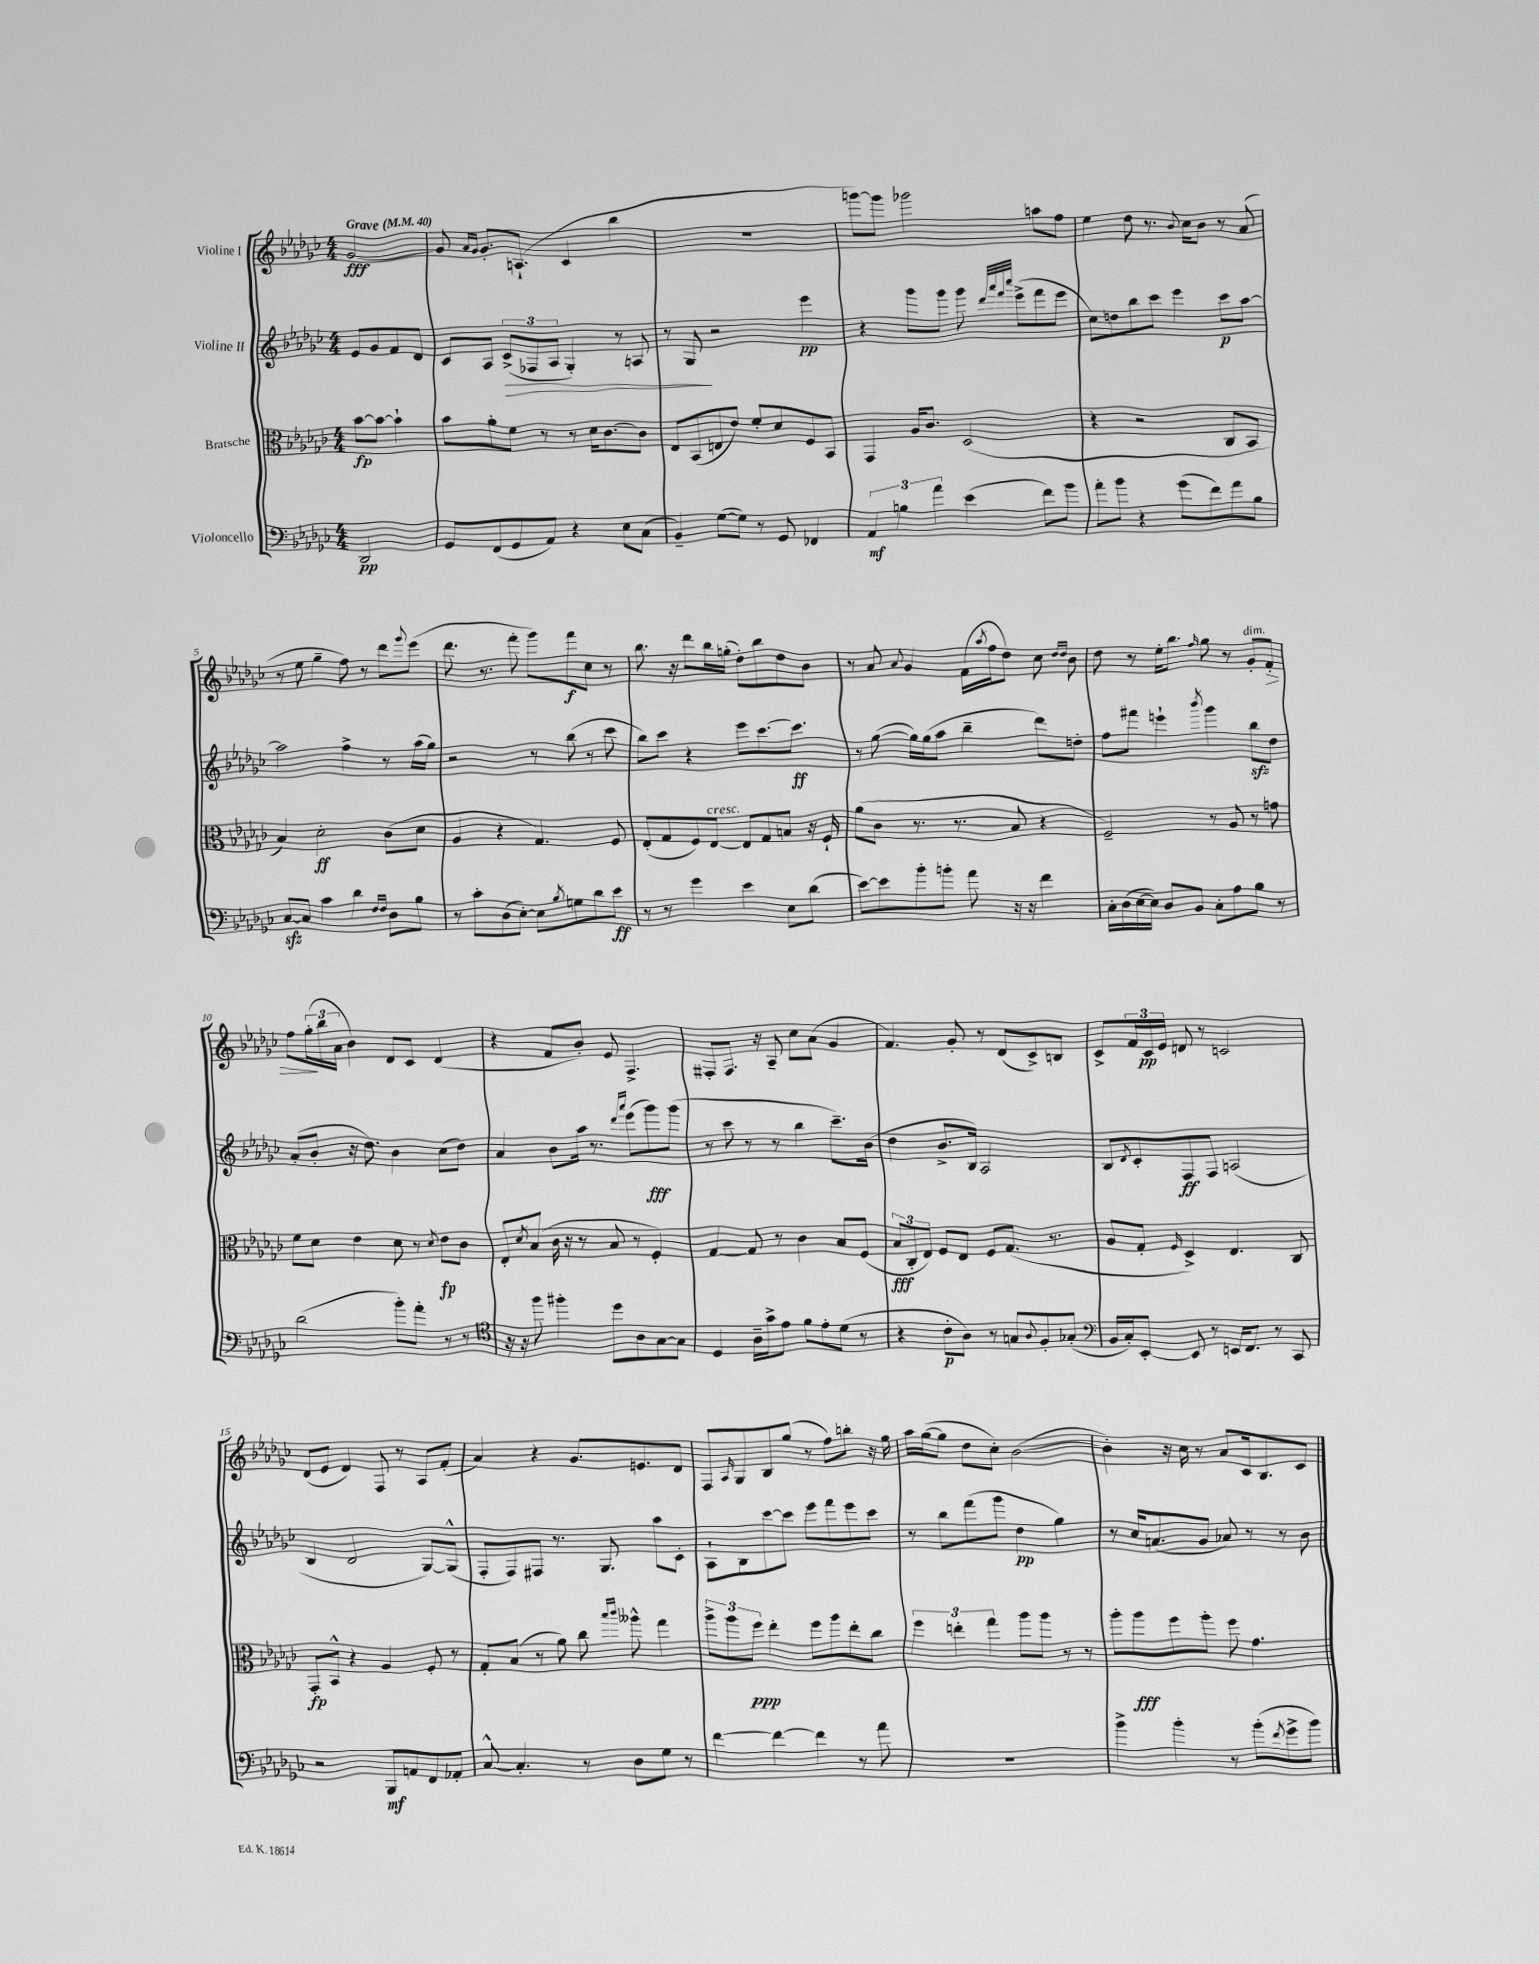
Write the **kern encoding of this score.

**kern	**dynam	**kern	**dynam	**kern	**dynam	**kern	**dynam
*part4	*part4	*part3	*part3	*part2	*part2	*part1	*part1
*staff4	*staff4	*staff3	*staff3	*staff2	*staff2	*staff1	*staff1
*I"Violoncello	*	*I"Bratsche	*	*I"Violine II	*	*I"Violine I	*
*clefF4	*	*clefC3	*	*clefG2	*	*clefG2	*
*k[b-e-a-d-g-c-]	*	*k[b-e-a-d-g-c-]	*	*k[b-e-a-d-g-c-]	*	*k[b-e-a-d-g-c-]	*
*M4/4	*	*M4/4	*	*M4/4	*	*M4/4	*
*MM40	*	*MM40	*	*MM40	*	*MM40	*
=	=	=	=	=	=	=	=
!	!	!	!	!	!	!LO:TX:a:B:t=Grave	!
2DD-/	pp	[8b-\L	fp	8e-/L	.	[2g-/	fff
.	.	8b-\J_	.	8g-/	.	.	.
.	.	4b-`\]	.	8f/	.	.	.
.	.	.	.	8d-/J	.	.	.
=1	=1	=1	=1	=1	=1	=1	=1
8GG-/L	.	8b-\L	.	8c-/L	.	8g-/]	.
.	.	.	.	.	.	16qqa-/LL	.
.	.	.	.	.	.	16qqg-/JJ	.
(8FF/	.	8a-'\	.	8A-/J	.	8.g-'/L	.
!	!	!	!	!	!LO:HP:b	!	!
8GG-/	.	8f\J	.	(12c-^/L	>	.	.
.	.	.	.	.	.	(8.An`/J	.
.	.	.	.	12F-X/	.	.	.
8AA-/J)	.	8r	.	.	.	.	.
.	.	.	.	12A-/J	.	.	.
4r	.	8r	.	4G-'/)	.	4c-/	.
.	.	16d-\KL	.	.	.	.	.
.	.	[8.c-\	.	.	.	.	.
8E-\L	.	.	.	8r	.	4bb-\	.
(8C-\J	.	8c-\J]	.	8An/	.	.	.
=2	=2	=2	=2	=2	=2	=2	=2
4BB-~/)	.	8E-/L	.	8r	.	1r	.
.	.	(8BB-/	.	8G-/	.	.	.
([8G-\L	.	8En/	.	2r	]	.	.
8G-\J])	.	8e-/J)	.	.	.	.	.
8r	.	8f'/L	.	.	.	.	.
8GG-/	.	8d-/	.	.	.	.	.
4FF-X/	.	8F/	.	4eee-\	pp	.	.
.	.	8BB-/J	.	.	.	.	.
=3	=3	=3	=3	=3	=3	=3	=3
6AA-/	mf	4GG-/	.	4r	.	[8gggn\L)	.
.	.	.	.	.	.	8ggg\J]	.
6Bn\	.	.	.	.	.	.	.
.	.	16A-/KL	.	8ggg-\L	.	2ggg-X\	.
.	.	8.c-/J	.	.	.	.	.
6a-\	.	.	.	.	.	.	.
.	.	.	.	8ggg-\J	.	.	.
(4e-\	.	(2D-/	.	8ggg-\	.	.	.
.	.	.	.	32qqddd-/LLL	.	.	.
.	.	.	.	32qqaaa-/	.	.	.
.	.	.	.	32qqfff/	.	.	.
.	.	.	.	32qqcccc-/JJJ	.	.	.
.	.	.	.	(8eee-^\L	.	.	.
8f\L)	.	.	.	8fff\	.	8aan\L	.
8b-\J	.	.	.	8eee-\J	.	8ff\J	.
=4	=4	=4	=4	=4	=4	=4	=4
8a-'\L	.	4r	.	8cc-\L)	.	4ee-\	.
8b-\J	.	.	.	8ddn\	.	.	.
4r	.	2r	.	8bb-\	.	8dd-\	.
.	.	.	.	8ccc-\J	.	8.r	.
(8g-\L	.	.	.	4eee-\	.	.	.
.	.	.	.	.	.	8qqb-/	.
.	.	.	.	.	.	16cc-\KL	.
8f\)	.	.	.	.	.	8b-\J	.
8a-\	.	8C-/L	.	8ccc-\L	p	8r	.
8B-\J	.	8BB-/J	.	[8aa-\J	.	(8a-/	.
!!LO:LB:g=z
=5	=5	=5	=5	=5	=5	=5	=5
[8C-zz/L	.	4B-/)	.	2aa-\]	.	8r	.
8C-/J]	.	.	.	.	.	8ee-\	.
4c-\	.	2d-'\	ff	.	.	4gg-~\	.
4d-\	.	.	.	4ff^\	.	8ff\)	.
.	.	.	.	.	.	8r	.
16qqF/LL	.	.	.	.	.	.	.
16qqF/JJ	.	.	.	.	.	.	.
8D-\L	.	(8c-\L	.	8r	.	8ddd-\L	.
.	.	.	.	.	.	8qqggg-/	.
8B-\J	.	8d-\J	.	(16aa-\LL	.	(8eee-\J	.
.	.	.	.	16gg-\JJ)	.	.	.
=6	=6	=6	=6	=6	=6	=6	=6
8r	.	4A-/	.	2r	.	8.ddd-\	.
8c-'\L	.	.	.	.	.	.	.
.	.	.	.	.	.	8.r	.
(8D-\	.	4r	.	.	.	.	.
[8E-'\J)	.	.	.	.	.	8fff'\	.
8E-\L]	.	4.G-/)	.	8r	.	8ggg-\L)	.
8qB-/	.	.	.	.	.	.	.
8Gn\	.	.	.	(8bb-\	.	8fff\	f
8d-\	.	.	.	8r	.	8cc-\J	.
8e-\J	ff	8F/	.	8ccc-\	.	8r	.
=7	=7	=7	=7	=7	=7	=7	=7
8r	.	(8E-'/L	.	8bb-\L)	.	8.bb-\	.
8r	.	8G-/	.	8ccc-\J	.	.	.
.	.	.	.	.	.	16r	.
4g-\	.	8F/)	.	4r	.	8ddd-\L	.
!	!	!LO:TX:a:i:t=cresc.	!	!	!	!	!
.	.	[8E-/J	.	.	.	16bb-\L	.
.	.	.	.	.	.	(16ggn'\JJ	.
4e-\	.	8E-/L]	.	8eee-\L	.	8dd-'\L)	.
.	.	8G-/	.	[8.ccc-\	.	8bb-\	.
8E-\L	.	8Bn/J	.	.	.	8dd-\	.
.	.	.	.	8.ccc-\J]	ff	.	.
(8d-\J	.	16r	.	.	.	8b-\J	.
.	.	16F`/	.	.	.	.	.
=8	=8	=8	=8	=8	=8	=8	=8
[8e-\L)	.	(8a-\L	.	8r	.	8r	.
8e-\]	.	8c-\J	.	([8gg-\	.	8a-/	.
.	.	.	.	.	.	8qqa-/	.
8b-'\	.	8.r	.	16gg-\LL])	.	4g-/	.
.	.	.	.	(16gg-\J	.	.	.
8bn'\J	.	.	.	8aa-\J	.	.	.
.	.	8.r	.	.	.	.	.
8a-\	.	.	.	4bb-~\	.	(16f\LL	.
.	.	.	.	.	.	8qaa-/	.
.	.	.	.	.	.	16ff\J	.
16r	.	8B-/	.	.	.	8dd-\J)	.
16r	.	.	.	.	.	.	.
4f\	.	4r	.	8ddd-\L)	.	8cc-\	.
.	.	.	.	.	.	16qqdd-/LL	.
.	.	.	.	.	.	16qqdd-/JJ	.
.	.	.	.	8ddn'\J	.	8b-\	.
=9	=9	=9	=9	=9	=9	=9	=9
16C-'\LL	.	2F~/)	.	8ff\L	.	8dd-\	.
(16D-\	.	.	.	.	.	.	.
[16E-\	.	.	.	8fff#X\J	.	8r	.
16E-\JJ])	.	.	.	.	.	.	.
8D-/L	.	.	.	4eeen`\	.	16ee-'\KL	.
.	.	.	.	.	.	8.bb-\J	.
8BB-/J	.	.	.	.	.	.	.
.	.	.	.	8qbbb-/	.	16qqff/	.
8C-'\L	.	8r	.	4ggg-\	.	8gg-\	.
8A-\	.	8A-/	.	.	.	8r	.
!	!	!	!	!	!	!LO:TX:a:i:t=dim.	!
8B-\J	.	8r	.	8bb-zz\L	.	8g-'/L	.
!	!	!	!	!	!	!	!LO:HP:b
8r	.	8gn\	.	8dd-\J	.	8f'/J	>
!!LO:LB:g=z
=10	=10	=10	=10	=10	=10	=10	=10
(2d-\	.	8f\L	.	(8a-'/L	.	8ff\L	.
.	.	8d-\J	.	8b-'/J	.	(24gg-'\L	.
.	.	.	.	.	.	24bb-\	]
.	.	.	.	.	.	24a-\JJ	.
.	.	4e-\	.	16r	.	4b-\)	.
.	.	.	.	8.dd-\)	.	.	.
8b-'\L)	.	8d-\	.	4b-\	.	8d-/L	.
8a-'\J	.	8r	.	.	.	8c-/J	.
.	.	8qd-/	.	.	.	.	.
8r	.	8e-\L	fp	(8cc-\L	.	(4d-/	.
8r	.	8c-\J	.	8dd-\J)	.	.	.
=11	=11	=11	=11	=11	=11	=11	=11
*clefC4	*	*	*	*	*	*	*
16r	.	8E-'/L	.	4a-/	.	4r	.
16r	.	.	.	.	.	.	.
.	.	8qd-/	.	.	.	.	.
8ff\	.	(8B-/J	.	.	.	.	.
4ff#X'\	.	16c-\	.	8b-\L	.	8f/L	.
.	.	16r	.	.	.	.	.
.	.	8r	.	16aa-\Jk	.	8b-'/J)	.
.	.	.	.	8.r	.	.	.
8dd-\L	.	8B-/	.	.	.	8e-/	.
.	.	.	.	16qqddd-/LL	.	.	.
.	.	.	.	16qqaaa-/JJ	.	.	.
8A-\	.	8r	.	(8eee-\L	.	4.F^/	.
[8G-\	.	4F'/)	.	8ggg-\)	fff	.	.
8G-\J]	.	.	.	(8ggg-\J	.	.	.
=12	=12	=12	=12	=12	=12	=12	=12
4D-/	.	[4G-/	.	8r	.	8F#X'/L	.
.	.	.	.	8ccc-\	.	8.F#/J	.
16A-~\LL	.	8G-/]	.	8r	.	.	.
16g-^\J	.	.	.	.	.	16r	.
8e-\J	.	8r	.	8r	.	8A-~/	.
8f\L	.	4c-\	.	4bb-\	.	8cc-\L	.
8e-'\	.	.	.	.	.	(8a-\J	.
(8d-\J	.	8B-/L	.	8.ccc-~\L)	.	4g-/	.
8r	.	(8F/J	.	.	.	.	.
.	.	.	.	(16b-\Jk	.	.	.
=13	=13	=13	=13	=13	=13	=13	=13
4r	.	12B-/L	fff	4dd-\	.	4.f/)	.
.	.	12C-'/	.	.	.	.	.
.	.	12E-/J)	.	.	.	.	.
8c-'\L	p	8F/L	.	8.b-^/L	.	.	.
8A-\J)	.	8E-/J	.	.	.	8g-'/	.
.	.	.	.	16B-/Jk)	.	.	.
8r	.	8F/L	.	2A-/	.	8r	.
8Gn/L	.	(8.G-/J	.	.	.	(8d-/L	.
8qqA-/	.	.	.	.	.	.	.
8F'/	.	.	.	.	.	8c-^/)	.
.	.	8.r	.	.	.	.	.
(8G-X'/J	.	.	.	.	.	8Bn/J	.
=14	=14	=14	=14	=14	=14	=14	=14
*clefF4	*	*	*	*	*	*	*
16BB-/LL	.	8A-/L	.	8B-/L	.	8c-^/L	.
16C-'/J)	.	.	.	.	.	.	.
.	.	.	.	8qd-/	.	.	.
[8EE-'/J	.	8G-'/J	.	8c-'/	.	24f/L	.
.	.	.	.	.	.	24c-/	pp
.	.	.	.	.	.	24e-/JJ	.
.	.	16qqF/	.	.	.	.	.
8EE-/]	.	4D-^/)	.	8F/	ff	8dn/	.
8r	.	.	.	8F/J	.	8r	.
16EEn/KL	.	4.E-/	.	(2An/	.	2cn/	.
8.FF/J	.	.	.	.	.	.	.
8r	.	.	.	.	.	.	.
8CC-/	.	8C-/	.	.	.	.	.
!!LO:LB:g=z
=15	=15	=15	=15	=15	=15	=15	=15
2r	.	8GG-'/L	fp	4B-/	.	(8d-/L	.
.	.	8BB-^^/J	.	.	.	8e-/J	.
.	.	4r	.	2d-/	.	4d-/)	.
8BBB-/L	mf	4A-/	.	.	.	8F/	.
8AAn/	.	.	.	.	.	8r	.
8FF/	.	8F'/	.	[8G-/L)	.	8A-/L	.
8AA-X'/J	.	8r	.	(8G-^^/J]	.	(8f'/J	.
=16	=16	=16	=16	=16	=16	=16	=16
[8C-^^/	.	8G-'/L	.	8F'/L	.	4a-/)	.
4.C-'/]	.	(8B-/J	.	8F/)	.	.	.
.	.	8r	.	8F#X/J	.	4r	.
.	.	8a-\)	.	8.r	.	.	.
8r	.	8cc-\	.	.	.	8.g-/L	.
.	.	.	.	8.G-/	.	.	.
.	.	16qqbb-/LL	.	.	.	.	.
.	.	16qqccc-/JJ	.	.	.	.	.
8D-\L	.	8aa--X^^\	.	.	.	.	.
.	.	.	.	.	.	8.en/	.
8G-\J	.	4gg-\	.	8aa-\L	.	.	.
8r	.	.	.	8c-'\J	.	8d-/J	.
=17	=17	=17	=17	=17	=17	=17	=17
[4f\	.	12aa-^\L	.	8A-`\L	.	8F/L	.
.	.	12aa-\	.	.	.	.	.
.	.	.	.	.	.	16qqA-/	.
.	.	.	.	8B-\	.	8G-/	.
.	.	12ff\J	ppp	.	.	.	.
4f\_	.	4ee-'\	.	[8ccc-\	.	8B-/	.
.	.	.	.	8ccc-\J]	.	(8gg-/J	.
4f\]	.	8ff\L	.	8eee-\L	.	8r	.
.	.	8aa-\	.	8fff\	.	8ff\L)	.
8r	.	8ee-'\	.	8eee-\	.	8bbn'\J	.
8a-\	.	8cc-\J	.	8ccc-\J	.	16r	.
.	.	.	.	.	.	16gg-\	.
=18	=18	=18	=18	=18	=18	=18	=18
1r	.	6ff\	.	8r	.	16aa-\LL	.
.	.	.	.	.	.	([16gg-\J	.
.	.	.	.	8bb-\L	.	8gg-\J]	.
.	.	6een'\	.	.	.	.	.
.	.	.	.	(8fff\	.	8dd-\L	.
.	.	6gg-\	.	.	.	.	.
.	.	.	.	8ggg-\J	.	8cc-'\J)	.
.	.	8aa-\L	.	4dd-\	pp	([2b-\	.
.	.	8aa-\J	.	.	.	.	.
.	.	8r	.	4gg-\)	.	.	.
.	.	8r	.	.	.	.	.
=19	=19	=19	=19	=19	=19	=19	=19
4b-^\	.	8aa-'\L	.	8r	.	4b-'\])	.
.	.	8aa-\	fff	16cc-/KL	.	.	.
.	.	.	.	(8.an/	.	.	.
4b-'\	.	8ff\	.	.	.	16r	.
.	.	.	.	.	.	16cc-\	.
.	.	8aa-'\J	.	8g-/J	.	8r	.
8r	.	8ff\	.	8a-X/)	.	8a-/L	.
(8b-'\L	.	4.g-\	.	8r	.	16c-/k	.
.	.	.	.	.	.	8.B-/	.
8qf/	.	.	.	.	.	.	.
8g-^\	.	.	.	8r	.	.	.
8b-\J)	.	.	.	8b-\	.	8c-/J	.
==	==	==	==	==	==	==	==
*-	*-	*-	*-	*-	*-	*-	*-
